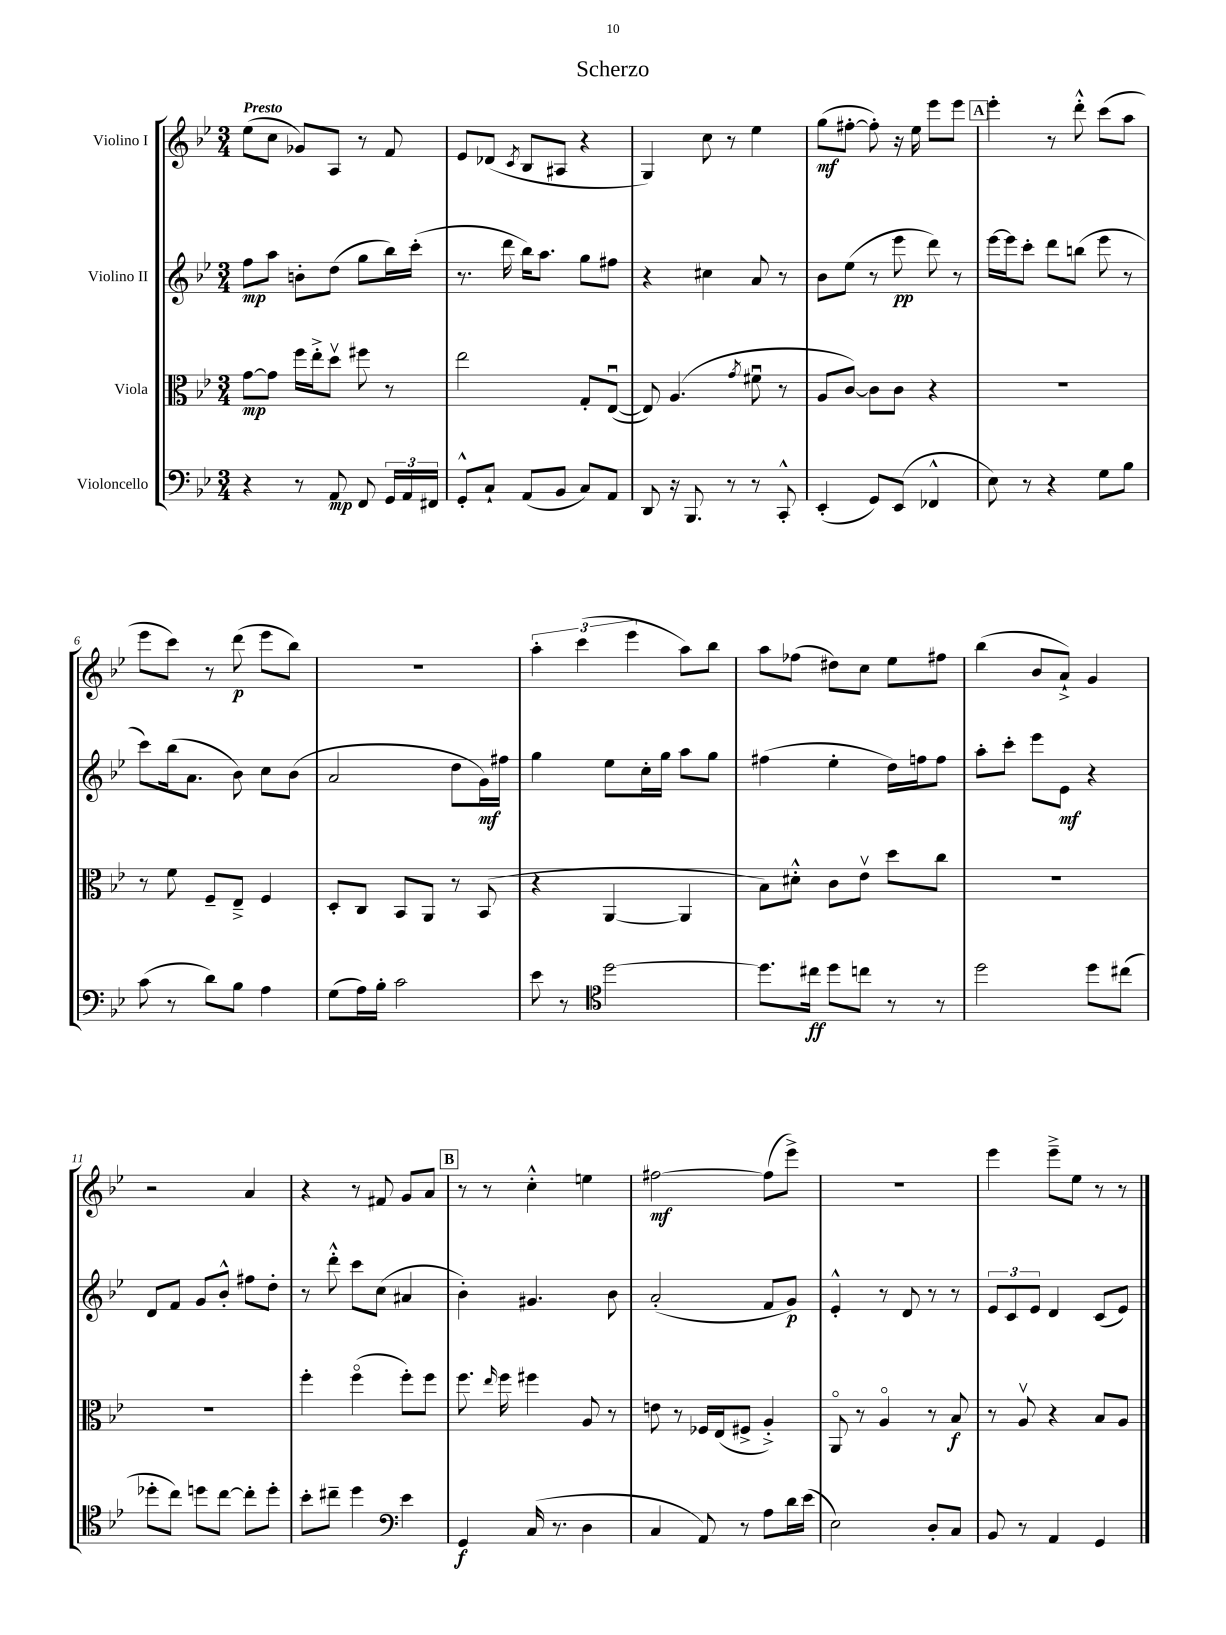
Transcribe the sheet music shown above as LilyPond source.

\header { title = "Scherzo" }
<<
\new StaffGroup <<
\new Staff = "s0" \with { instrumentName = "Violino I" } {
    \clef treble \key bes \major \numericTimeSignature \time 3/4 \tempo "Presto"
    \autoBeamOff ees''8[( c''8] ges'8[) a8] r8 f'8 |
    ees'8[ des'8]( \acciaccatura { c'8 } bes8[ ais8] r4 |
    g4) c''8 r8 ees''4 |
    g''8[\mf( fis''8]~-. fis''8-.) r16 ees''16 ees'''8[ ees'''8] |
    \mark \markup { \box "A" } ees'''4-. r8 d'''8-.-^ c'''8[( a''8] |
    ees'''8[ c'''8]) r8 d'''8\p( ees'''8[ bes''8]) |
    R2. |
    \tuplet 3/2 { a''4-. c'''4( ees'''4 } a''8[) bes''8] |
    a''8[ fes''8]( dis''8[) c''8] ees''8[ fis''8] |
    bes''4( bes'8[ a'8]-!->) g'4 |
    r2 a'4 |
    r4 r8 fis'8 g'8[ a'8] |
    \mark \markup { \box "B" } r8 r8 c''4-.-^ e''4 |
    fis''2~\mf fis''8[( ees'''8]->) |
    R2. |
    ees'''4 ees'''8[---> ees''8] r8 r8 \bar "|." |
}
\new Staff = "s1" \with { instrumentName = "Violino II" } {
    \clef treble \key bes \major \numericTimeSignature \time 3/4
    \autoBeamOff f''8[\mp a''8] b'8[-. d''8]( g''8[ bes''16) c'''16]-.( |
    r8. d'''16 bes''16[) a''8.] g''8[ fis''8] |
    r4 cis''4 a'8 r8 |
    bes'8[ ees''8]( r8 ees'''8\pp d'''8) r8 |
    \mark \markup { \box "A" } ees'''16[~ ees'''16 c'''8]-. d'''8[ b''8]( ees'''8 r8 |
    c'''8[) bes''16( a'8.] bes'8) c''8[ bes'8]( |
    a'2 d''8[ g'16\mf) fis''16] |
    g''4 ees''8[ c''16-. g''16] a''8[ g''8] |
    fis''4( ees''4-. d''16[) f''16 f''8] |
    a''8[-. c'''8]-. ees'''8[ ees'8]\mf r4 |
    d'8[ f'8] g'8[ bes'8]-.-^ fis''8[ d''8]-. |
    r8 d'''8-.-^ c'''8[ c''8]( ais'4 |
    \mark \markup { \box "B" } bes'4-.) gis'4. bes'8 |
    a'2-.( f'8[ g'8]\p) |
    ees'4-.-^ r8 d'8 r8 r8 |
    \tuplet 3/2 { ees'8[ c'8 ees'8] } d'4 c'8[( ees'8]) \bar "|." |
}
\new Staff = "s2" \with { instrumentName = "Viola" } {
    \clef alto \key bes \major \numericTimeSignature \time 3/4
    \autoBeamOff g'8[~\mp g'8] f''16[ ees''16-.-> d''8]\upbow fis''8 r8 |
    ees''2 g8[-. ees8]~\downbow( |
    ees8) a4.( \acciaccatura { g'8 } fis'8\downbow r8 |
    a8[ c'8]~) c'8[ c'8] r4 |
    \mark \markup { \box "A" } R2. |
    r8 f'8 f8[-- ees8]---> f4 |
    d8[-. c8] bes,8[ a,8] r8 bes,8( |
    r4 a,4~ a,4 |
    bes8[) dis'8]-.-^ c'8[ ees'8]\upbow d''8[ c''8] |
    R2. |
    R2. |
    f''4-. f''4\flageolet( f''8[-.) f''8] |
    \mark \markup { \box "B" } f''8. \grace { ees''16 } f''16 fis''4 a8 r8 |
    e'8 r8 fes16[ ees16( fis8]-> a4-.->) |
    a,8\flageolet r8 a4\flageolet r8 bes8\f |
    r8 a8\upbow r4 bes8[ a8] \bar "|." |
}
\new Staff = "s3" \with { instrumentName = "Violoncello" } {
    \clef bass \key bes \major \numericTimeSignature \time 3/4
    \autoBeamOff r4 r8 a,8\mp f,8 \tuplet 3/2 { g,16[ a,16 fis,16] } |
    g,8[-.-^ c8]-! a,8[( bes,8] c8[) a,8] |
    d,8 r16 bes,,8. r8 r8 c,8-.-^ |
    ees,4-.( g,8[) ees,8]( fes,4-^ |
    \mark \markup { \box "A" } ees8) r8 r4 g8[ bes8] |
    c'8( r8 d'8[) bes8] a4 |
    g8[( a16) bes16]-. c'2 |
    ees'8 r8 \clef tenor d''2~ |
    d''8.[ cis''16]\ff d''8[ c''8] r8 r8 |
    d''2 d''8[ cis''8]( |
    des''8[-. c''8]) d''8[ c''8]~ c''8[-. d''8]-. |
    bes'8[-. cis''8]-- d''4 \clef bass ees'4 |
    \mark \markup { \box "B" } g,4\f c16( r8. d4 |
    c4 a,8) r8 a8[ d'16 ees'16]( |
    ees2) d8[-. c8] |
    bes,8 r8 a,4 g,4 \bar "|." |
}
>>
>>
